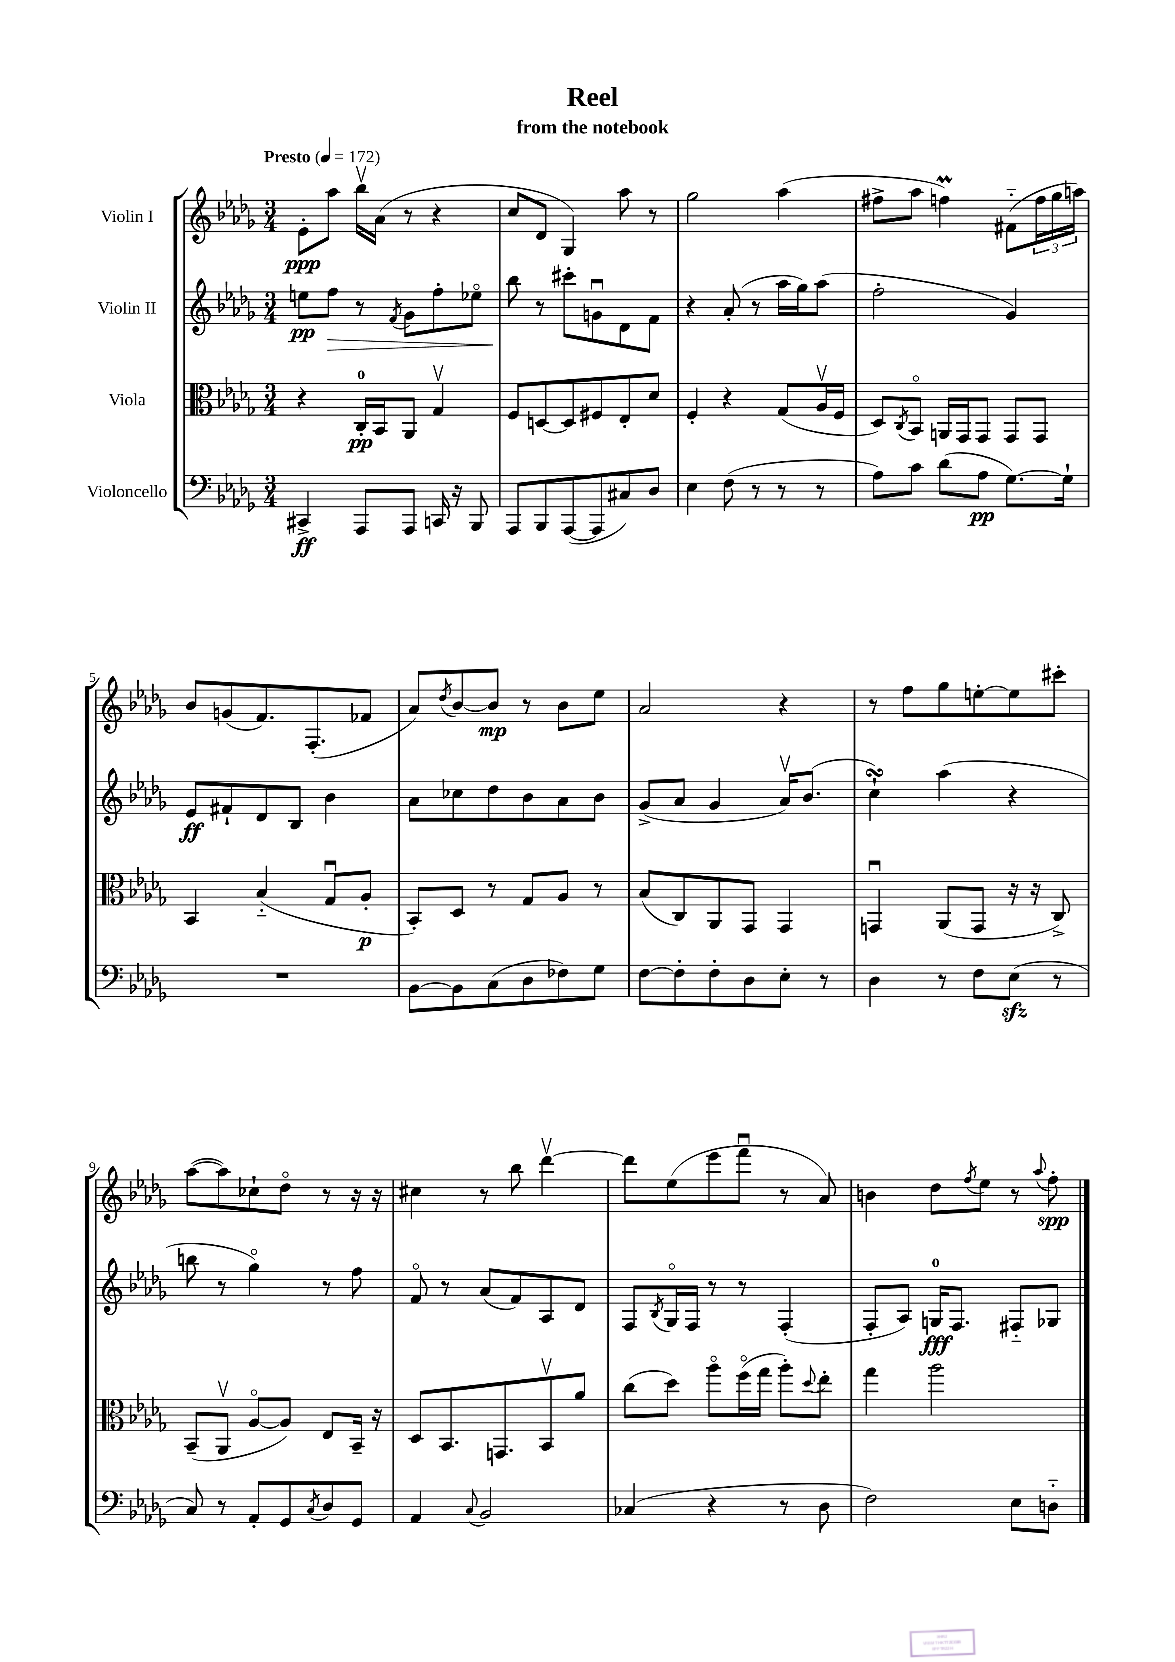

**kern	**kern	**kern	**kern
*staff4	*staff3	*staff2	*staff1
*clefF4	*clefC3	*clefG2	*clefG2
*k[b-e-a-d-g-]	*k[b-e-a-d-g-]	*k[b-e-a-d-g-]	*k[b-e-a-d-g-]
*M3/4	*M3/4	*M3/4	*M3/4
*MM172	*MM172	*MM172	*MM172
4CC#^	4r	8ee	8e-'
.	.	8ff	8aa-
8AAA-	16C'	8r	16bb-v
.	16BB-	.	(16a-
.	.	8qf	.
8AAA-	8AA-	8g-	8r
16CC	4G-v	8ff'	4r
16r	.	.	.
8BBB-	.	8ee-o	.
=	=	=	=
8AAA-	8F	8bb-	8cc
8BBB-	[8D	8r	8d-
([8AAA-	8D]	8ccc#'	4G-)
8AAA-]	8F#	8gu	.
8C#)	8E-'	8d-	8aa-
8D-	8d-	8f	8r
=	=	=	=
4E-	4F'	4r	2gg-
(8F	4r	(8a-'	.
8r	.	8r	.
8r	(8G-	16aa-	(4aa-
.	.	16gg-)	.
8r	16A-v	(8aa-	.
.	16F	.	.
=	=	=	=
8A-)	8D-)	2ff'	8ff#^
.	8qC	.	.
8c	8BB-o	.	8aa-
(8d-	16AA	.	4ff)
.	16GG-	.	.
8A-	8GG-	.	.
[8.G-)	8GG-	4g-)	(8f#'~
.	8GG-	.	24ff
.	.	.	24gg-
16G-`]	.	.	.
.	.	.	24aa)
=	=	=	=
2.r	4BB-	8e-	8b-
.	.	8f#`	(8g
.	(4B-'~	8d-	8.f)
.	.	8B-	.
.	.	.	(8.F'
.	8G-u	4b-	.
.	8A-'	.	8f-
=	=	=	=
[8BB-	8BB-')	8a-	8a-)
.	.	.	8qdd-
8BB-]	8D-	8cc-	[8b-
(8C	8r	8dd-	8b-]
8D-	8G-	8b-	8r
8F-)	8A-	8a-	8b-
8G-	8r	8b-	8ee-
=	=	=	=
[8F	(8B-	(8g-^	2a-
8F']	8C)	8a-	.
8F'	8AA-	4g-	.
8D-	8GG-	.	.
8E-'	4GG-	16a-v)	4r
.	.	(8.b-	.
8r	.	.	.
=	=	=	=
4D-	4GGu	4cc`)	8r
.	.	.	8ff
8r	(8AA-	(4aa-	8gg-
8F	8GG	.	[8ee'
(8E-	16r	4r	8ee]
.	16r	.	.
8r	8C^)	.	8ccc#'
=	=	=	=
8C)	(8BB-~	8bb	([8aa-
8r	8AA-v	8r	8aa-])
8AA-'	[8A-o	4gg-o)	8cc-`
8GG-	8A-])	.	8dd-o
8qC	.	.	.
8D-	8E-	8r	8r
8GG-	16BB-~	8ff	16r
.	16r	.	16r
=	=	=	=
4AA-	8D-	8fo	4cc#
.	8.BB-	8r	.
8qqC	.	.	.
2BB-	.	(8a-	8r
.	8.GG	.	.
.	.	8f)	8bb-
.	8BB-v	8A-	[4ddd-v
.	8a-	8d-	.
=	=	=	=
(4C-	(8cc	8F	8ddd-]
.	.	8qB-	.
.	8dd-)	16G-o	(8ee-
.	.	16F	.
4r	8aa-o	8r	8eee-
.	(16ffo	8r	8fffu
.	16gg-	.	.
8r	8aa-')	(4F'	8r
.	8qqdd-	.	.
8D-	8ee-'	.	8a-)
=	=	=	=
2F)	4gg-	8F'	4b
.	.	8A-)	.
.	2aa-	16G	8dd-
.	.	8.F	.
.	.	.	8qff
.	.	.	8ee-
8E-	.	8F#'~	8r
.	.	.	8qqaa-
8D'~	.	8G-	8ff'
==	==	==	==
*-	*-	*-	*-
